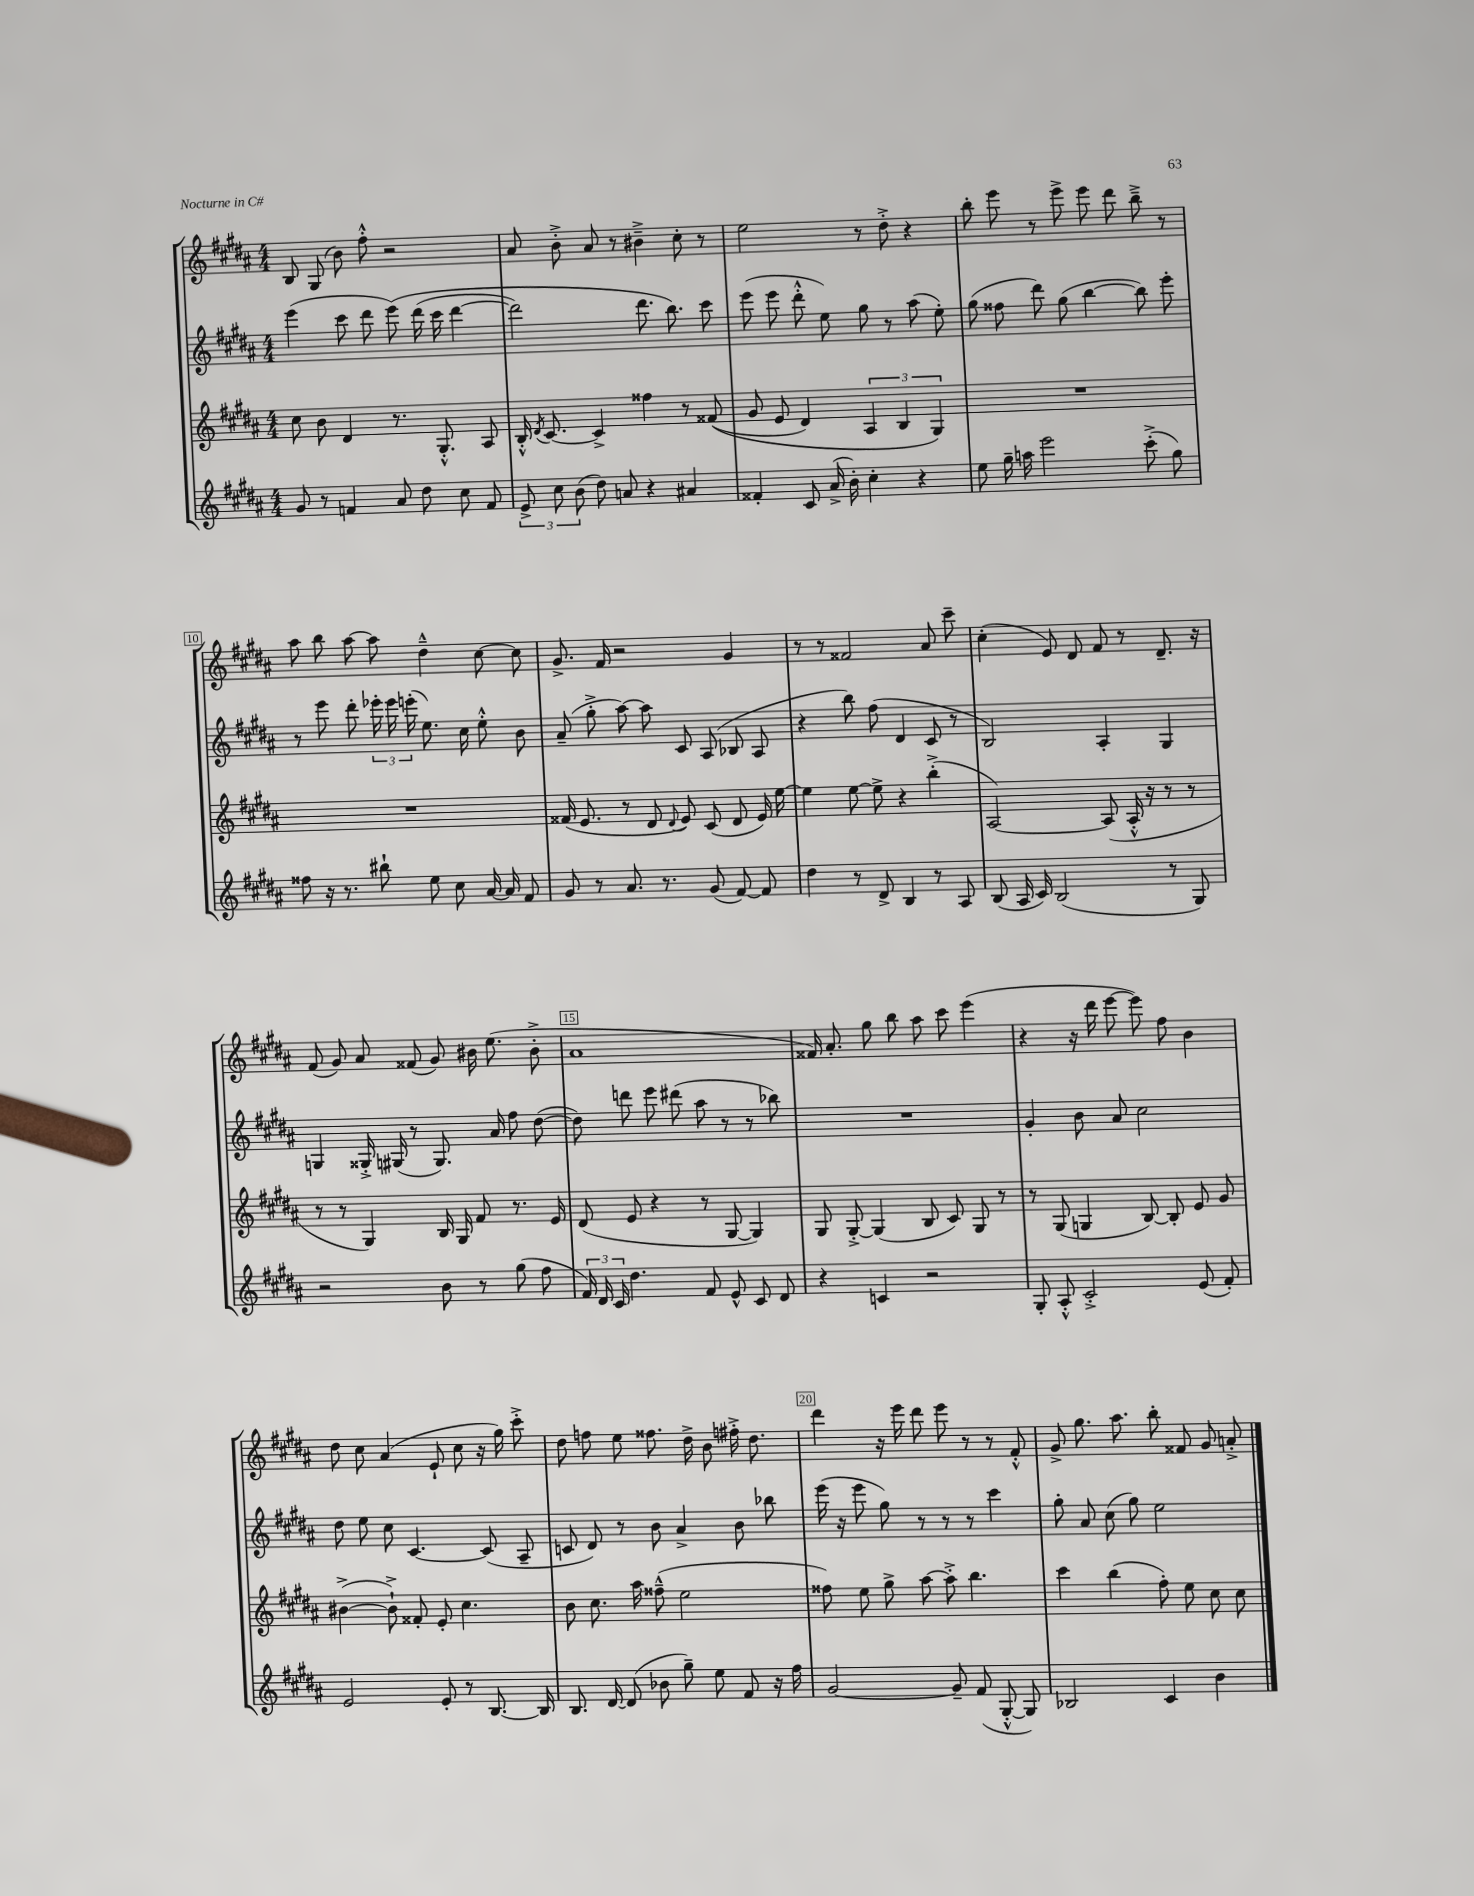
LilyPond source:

<<
\new StaffGroup <<
\new Staff = "s0" {
    \clef treble \key b \major \numericTimeSignature \time 4/4
    \autoBeamOff b8 gis8( b'8) fis''8-.-^ r2 |
    ais'8 b'8-.-> ais'8 r8 bis'4---> cis''8-. r8 |
    e''2 r8 dis''8-.-> r4 |
    b''8-. e'''8 r8 e'''8-> e'''8 dis'''8 b''8---> r8 |
    ais''8 b''8 ais''8~ ais''8 dis''4---^ cis''8~ cis''8 |
    gis'8.-> fis'16 r2 gis'4 |
    r8 r8 fisis'2 ais'8 cis'''8-- |
    cis''4-.( e'8) dis'8 fis'8 r8 dis'8.-- r16 |
    fis'8( gis'8) ais'8 fisis'8( gis'8) bis'16 e''8.( bis'8-.-> |
    ais'1 |
    fisis'16) ais'8.-. gis''8 b''8 ais''8 cis'''8 e'''4( |
    r4 r16 dis'''16 e'''8~ e'''8) fis''8 b'4 |
    dis''8 cis''8 ais'4( e'8-! cis''8 r16 gis''16) cis'''8-.-> |
    dis''8 f''8 e''8 fisis''8. dis''16-> b'8 fis''16-.-> dis''8. |
    dis'''4 r16 e'''16 dis'''8 e'''8 r8 r8 fis'8-.-^ |
    gis'8-> gis''8. ais''8. b''8-. fisis'8 gis'8 a'8-.-> \bar "|." |
}
\new Staff = "s1" {
    \clef treble \key b \major \numericTimeSignature \time 4/4
    \autoBeamOff e'''4( cis'''8 dis'''8 e'''8)\( dis'''16( cis'''16 dis'''4~ |
    dis'''2) dis'''8. b''8.\) cis'''8 |
    e'''8( e'''8 dis'''8-.-^ e''8) gis''8 r8 ais''8( e''8-.) |
    gis''8( fisis''8 dis'''8) gis''8( b''4~ b''8) e'''8-. |
    r8 e'''8 dis'''8-. \tuplet 3/2 { ees'''16-. ees'''16 e'''16-.( } e''8.) cis''16 e''8-.-^ b'8 |
    ais'8--( gis''8-.-> ais''8~) ais''8 cis'8 ais8( bes8 ais8 |
    r4 b''8) fis''8( dis'4 cis'8 r8 |
    b2) ais4-. gis4 |
    g4 gisis16-.-> gis16( r8 gis8.) ais'16 fis''8 dis''8~( |
    dis''8) d'''8 e'''8 dis'''8( ais''8 r8 r8 bes''8) |
    R1 |
    gis'4-. b'8 ais'8 cis''2 |
    dis''8 e''8 cis''8 cis'4.~ cis'8( ais8-- |
    c'8 dis'8) r8 b'8 ais'4-> b'8 bes''8 |
    e'''16( r16 e'''8 gis''8) r8 r8 r8 cis'''4 |
    gis''8-. ais'8 cis''8( gis''8) e''2 \bar "|." |
}
\new Staff = "s2" {
    \clef treble \key b \major \numericTimeSignature \time 4/4
    \autoBeamOff cis''8 b'8 dis'4 r8. gis8.-.-^ ais8 |
    b16-.-^ \acciaccatura { dis'8 } cis'8.~ cis'4-> fisis''4 r8 fisis'8(\( |
    gis'8 e'8 dis'4) \tuplet 3/2 { ais4 b4 gis4\) } |
    R1 |
    R1 |
    fisis'16( e'8. r8 dis'8 \appoggiatura { dis'8 } e'8) cis'8( dis'8 e'16) e''16~ |
    e''4 e''8~ e''8-> r4 b''4-.->( |
    ais2~) ais8( ais16-.-^ r16 r8 r8 |
    r8 r8 gis4) b16 gis16 fis'8 r8. e'16 |
    dis'8( e'8 r4 r8 gis8~ gis4) |
    gis8 gis8~-.-> gis4( b8 cis'8) gis8 r8 |
    r8 gis8( g4 b8~) b8-. e'8 gis'8 |
    bis'4~->( bis'8-!->) fisis'8-. e'8-. cis''4. |
    b'8 cis''8. ais''16 fisis''8---^( e''2 |
    fisis''8) e''8 gis''8-> ais''8~ ais''8-.-> b''4. |
    cis'''4 b''4( fis''8-.) e''8 cis''8 cis''8 \bar "|." |
}
\new Staff = "s3" {
    \clef treble \key b \major \numericTimeSignature \time 4/4
    \autoBeamOff gis'8 r8 f'4 ais'8 dis''8 cis''8 f'8 |
    \tuplet 3/2 { e'8-> cis''8 b'8( } dis''8) a'8 r4 ais'4 |
    fisis'4-. cis'8 ais'16->( b'16-.) cis''4-. r4 |
    e''8 gis''16-- a''16 e'''2 cis'''8-.->( gis''8) |
    fisis''8 r16 r8. bis''8-! e''8 cis''8 ais'16~ ais'16 fis'8 |
    gis'8 r8 ais'8. r8. gis'8( fis'8~) fis'8 |
    dis''4 r8 dis'8-> b4 r8 ais8 |
    b8( ais16 cis'16) b2( r8 gis8) |
    r2 b'8 r8 gis''8( fis''8 |
    \tuplet 3/2 { fis'16) dis'16 cis'16 } dis''4. fis'8 e'8-^ cis'8 dis'8 |
    r4 c'4 r2 |
    gis8-. ais8-.-^ cis'2-.-> e'8( fis'8-.) |
    e'2 e'8-. r8 b8.~ b16 |
    b8. dis'16~ dis'8( bes'8 gis''8--) e''8 fis'8 r16 fis''16 |
    gis'2~ gis'8-- fis'8( gis8~-.-^ gis8) |
    bes2 cis'4 b'4 \bar "|." |
}
>>
>>
\layout { \context { \Score currentBarNumber = #6 \override BarNumber.break-visibility = ##(#f #t #t) barNumberVisibility = #(every-nth-bar-number-visible 5) \override BarNumber.stencil = #(make-stencil-boxer 0.1 0.3 ly:text-interface::print) } }
